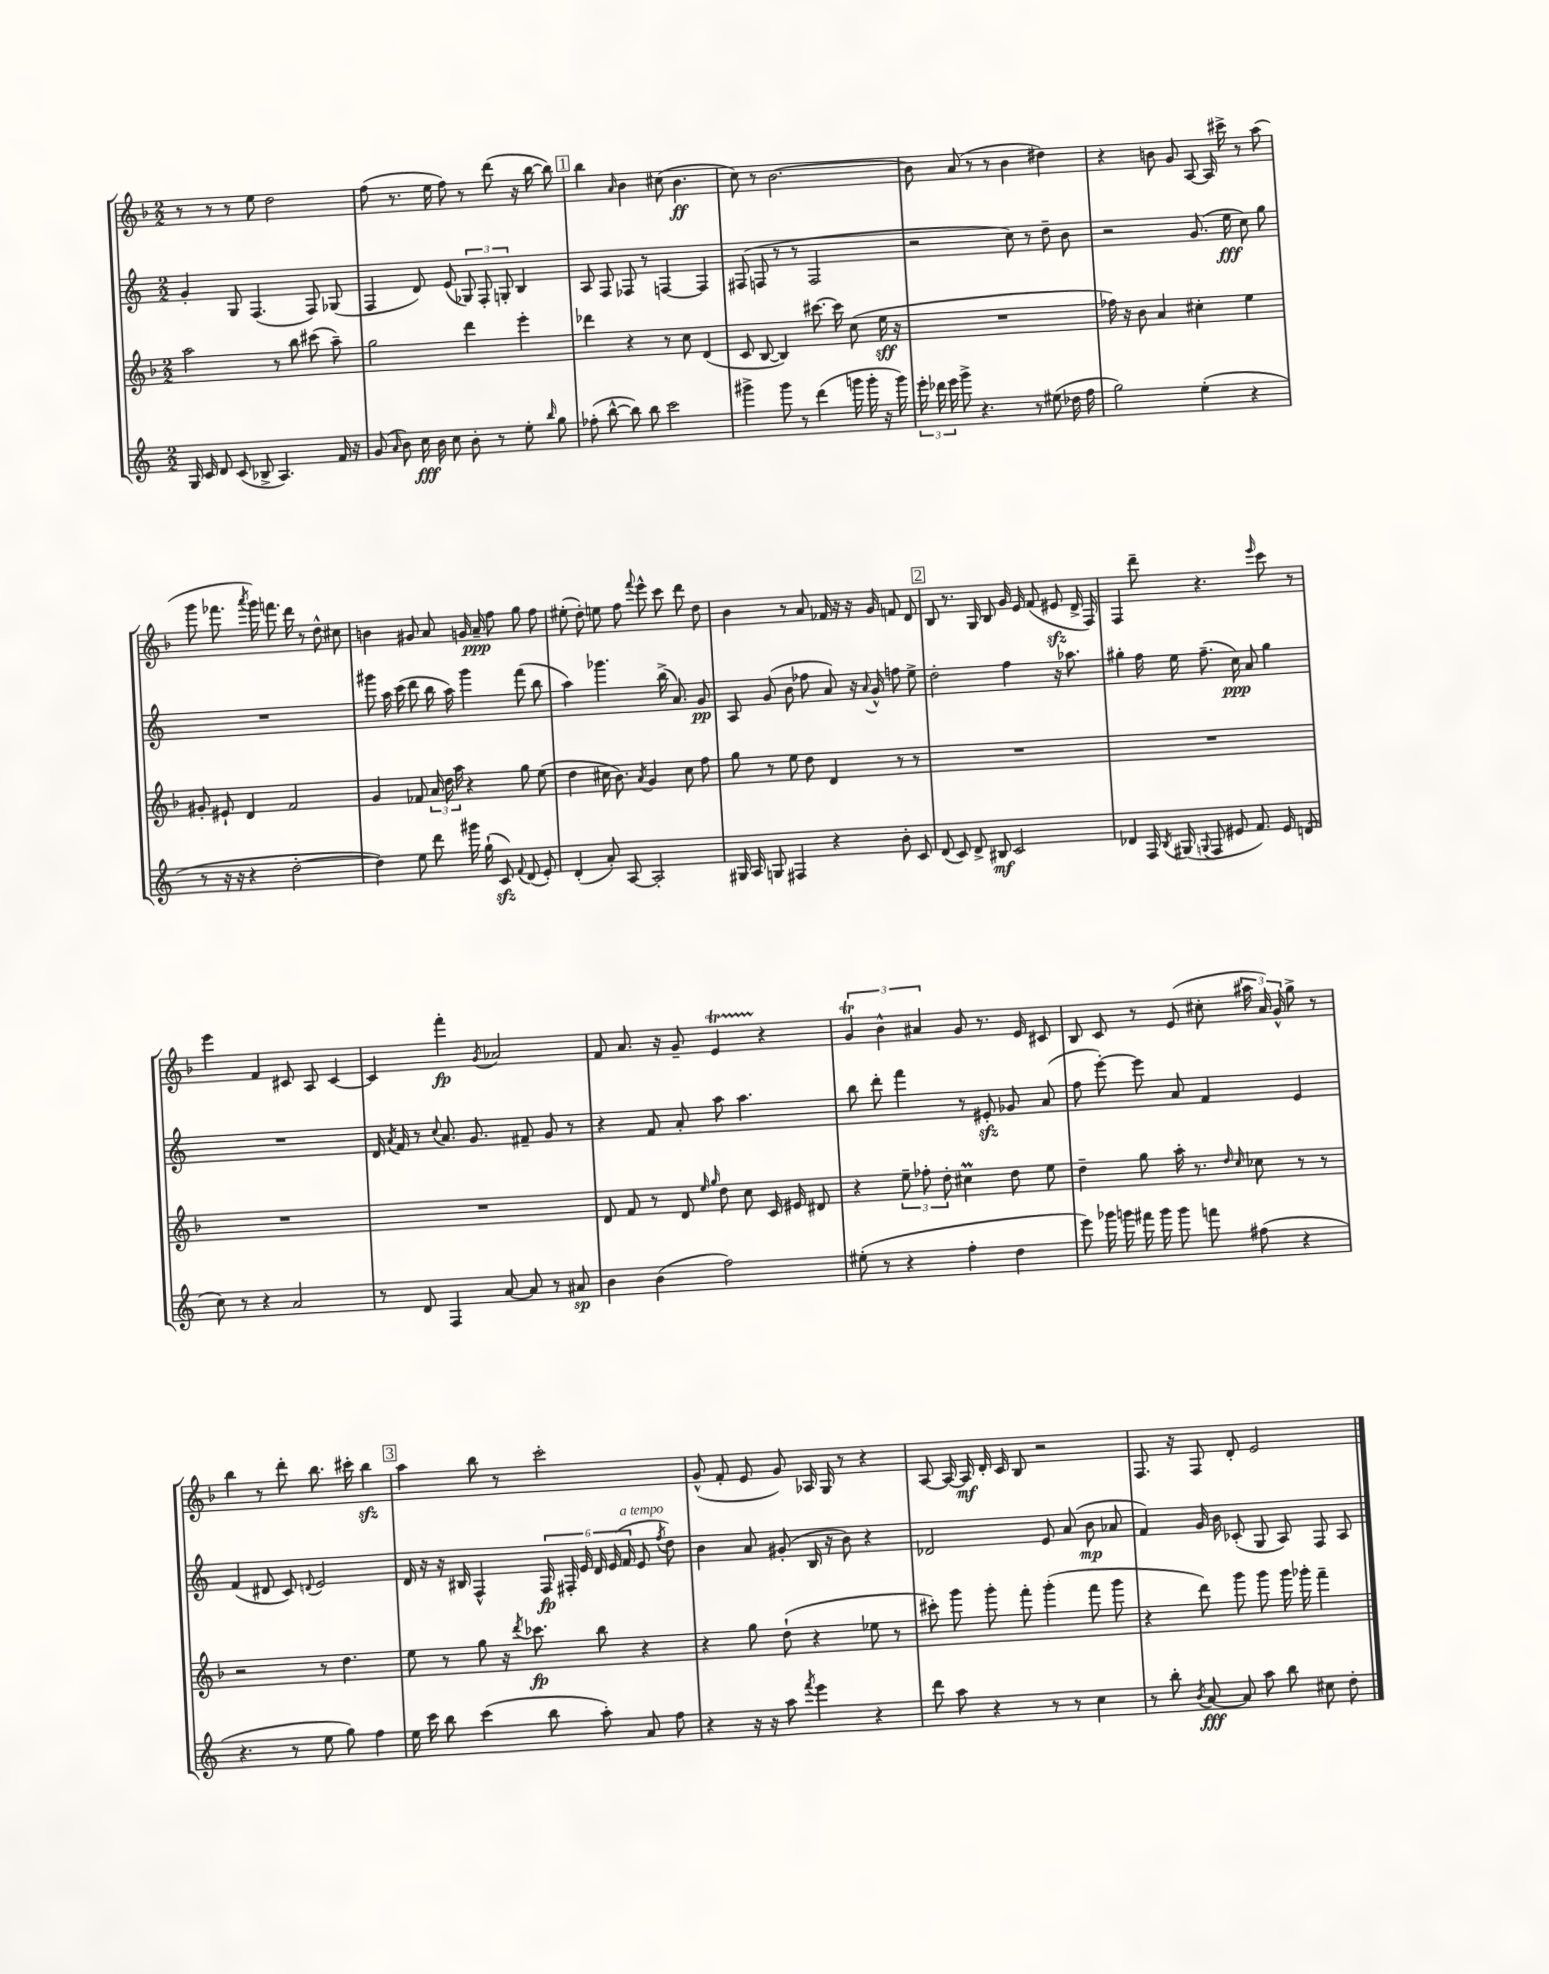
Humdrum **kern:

**kern	**kern	**kern	**kern
*staff4	*staff3	*staff2	*staff1
*clefG2	*clefG2	*clefG2	*clefG2
*k[]	*k[b-]	*k[]	*k[b-]
*M2/2	*M2/2	*M2/2	*M2/2
16G	2aa	4g'	8r
16c	.	.	.
8d	.	.	8r
(8c	.	8G	8r
8B-^	.	(4.F	8ee
4.A)	8r	.	2dd
.	8bb-	.	.
.	(8ccc#	8F)	.
16f	8aa~)	(8G-	.
16r	.	.	.
=	=	=	=
(8g	2gg	4F	(8ff
16qqa	.	.	.
8b)	.	.	8.r
16cc	.	8d)	.
16b	.	.	16ee
8cc	.	(8e	8ff)
8b'	4ddd	12G-)	8r
.	.	12F'	.
8r	.	.	(8ddd
.	.	12G'	.
8ee'	4eee'	4B	16r
.	.	.	[16bb-
16qqbb	.	.	.
8gg	.	.	8bb-])
=	=	=	=
(8ff-'	4ddd-	8A	4bb-
[8bb^^	.	8F	.
.	.	.	16qqa
8bb])	4r	8F-	4b-
8bb	.	8r	.
2ccc	8r	[4F	(8cc#
.	8cc	.	4.b-
.	(4d	4F]	.
=	=	=	=
4ggg#^	8c	(8F#	8cc)
.	[8B-	8F	8r
8ggg#	4B-])	8r	[2.b-
8r	.	8r	.
(4ddd	[8.ccc#	2F	.
.	16ccc#]	.	.
16ggg	(8cc	.	.
16ggg'	.	.	.
16r	16ee	.	.
16ggg)	16r	.	.
=	=	=	=
24eee'	1r	2r	8b-]
24ddd-	.	.	.
24eee	.	.	.
8ggg^	.	.	(8a
4.r	.	.	8r
.	.	.	8r
.	.	8cc)	4b-
8r	.	8r	.
(8ee#	.	8dd~	4dd#)
16dd-	.	8b	.
16ff	.	.	.
=	=	=	=
2gg)	16ff-)	2r	4r
.	16r	.	.
.	8b-	.	.
.	4a	.	8b
.	.	.	8g
(4ee'	4cc#'	(8.g	[8A
.	.	.	16A]
.	.	16ee	16ccc#^
4r	4ee	8cc)	8r
.	.	8gg	(8aa
=	=	=	=
8r	8g#'	1r	8ggg
16r	8e#`	.	8.fff-
16r	.	.	.
4r	4d	.	.
.	.	.	8qaaa
.	.	.	16ggg)
.	.	.	8.fff
[2dd'	2f	.	.
.	.	.	16ddd
.	.	.	8r
.	.	.	8dd^^
.	.	.	8cc#
=	=	=	=
4dd])	4g	8ggg#	4b
.	.	16aa	.
.	.	(16ccc	.
8ee	8f-	8ddd	8g#
8ddd	24a	16bb	8a
.	24dd	.	.
.	.	16aa)	.
.	24aa	.	.
16ggg#	4r	4ggg#	16g
(16gg`	.	.	16a~
8c)	.	.	8ff
8qqf	.	.	.
(8d	8gg	(8fff	8gg
8e')	(8ee	8bb	8ff
=	=	=	=
(4d'	4dd	4aa)	(8ee#'
.	.	.	8dd')
8a')	16cc#	4.ggg-	8ee
.	8.b-)	.	.
[8A	.	.	8ff
.	8qa	.	8qqfff
2A']	4g	.	8eee^^
.	.	(16bb^	8ccc
.	.	8.a)	.
.	8cc#	.	8ddd
.	8ff	8g	8dd
=	=	=	=
16G#	8gg	8A	4b-
16A	.	.	.
8G	8r	(8g	.
4F#	8ee	8b	8r
.	8dd	8ff-	8a
4r	4d	8a)	16f-
.	.	.	16r
.	.	16r	16r
.	.	8qqa	.
.	.	16g^^	16g
8b'	8r	8ff	8f
8c	8r	8ee^	8d
=	=	=	=
(8d	1r	2dd'	8B-
8c)	.	.	8.r
8d^	.	.	.
.	.	.	16G
8B#	.	.	8B-
2c	.	4ff	16g
.	.	.	16e
.	.	.	(8f
.	.	16r	8e#
.	.	8.aa-	.
.	.	.	16d^
.	.	.	16F)
=	=	=	=
4d-	1r	4gg#'	4F
16F	.	16ff	8ddd~
8qB	.	.	.
(16G#	.	16ee	.
8qqG	.	.	.
8F	.	(8.ff~	4.r
8e#	.	.	.
.	.	16cc)	.
8.f)	.	8a	.
.	.	.	16qqeee
.	.	4gg#	8ccc
16e#	.	.	.
(8d	.	.	8r
=	=	=	=
8cc)	1r	1r	4eee
8r	.	.	.
4r	.	.	4f
2a	.	.	8c#
.	.	.	8A
.	.	.	[4c#
=	=	=	=
8r	1r	16d	4c#]
.	.	8qa	.
.	.	16f	.
8d	.	8r	.
.	.	8qqcc	.
4F	.	8.a	4fff'
.	.	8.g	.
.	.	.	8qg
[8a	.	.	2a-
8a]	.	8f#~	.
8r	.	8g	.
8a#	.	8r	.
=	=	=	=
4b	8d	4r	8f
.	8f	.	8.a
(4b	8r	8f	.
.	.	.	16r
.	8d	8a'	8g~
.	16qqee	.	.
.	16qqgg	.	.
2ff)	8dd	8aa	4e
.	8cc	4.aa	.
.	16c	.	4r
.	16e#	.	.
.	8d#	.	.
=	=	=	=
(8ee#'	4r	8bb	6g
8r	.	8ddd'	.
.	.	.	6b-^^
4r	12ee~	4fff	.
.	12ff-'	.	6a#
.	12dd'	.	.
4ff'	4cc#	8r	8g
.	.	8e#'	8.r
4dd	8dd	8g-	.
.	.	.	16e
.	8ee	(8a	8c#
=	=	=	=
8eee)	4dd~	8ff	8B-
16ggg-	.	[8eee')	8c
16ggg	.	.	.
16fff#	8gg	8eee]	8r
16ggg	.	.	.
8ggg	16aa'	8a	(8e
.	8.r	.	.
8fff	.	4f	8cc#'
.	16qqdd	.	.
.	16qqcc	.	.
(8ff#	8cc-	.	24aa#
.	.	.	24a)
.	.	.	24g^^
4r	8r	4e	8gg^
.	8r	.	8r
=	=	=	=
4.r	2r	(4f	4bb-
.	.	8d#	8r
8r	.	8c)	8ddd'
.	.	8qqd	.
8ee	8r	2e	8.bb-
8gg)	4.dd	.	.
.	.	.	16ccc#'
4ff	.	.	4bb-
=	=	=	=
16ee	8ee	16d	4aa
16ccc	.	16r	.
8bb	8r	16r	.
.	.	16B#	.
(4ccc	8gg	4F^^	8bb-
.	16r	.	8r
.	8qddd	.	.
.	8.ccc-	.	.
8bb	.	24F	2ccc'
.	.	24F#'	.
.	.	24e	.
8aa')	8bb-	24d	.
.	.	(24e	.
.	.	24f	.
8a	4r	8e	.
.	.	8qff	.
8ff	.	8dd)	.
=	=	=	=
4r	4r	4b	(8g^^
.	.	.	8f'
16r	8gg	8a	8e
16r	.	.	.
8aa	(8dd`	(8g#'	8g)
8qfff	.	.	.
4eee	4r	16B	16A-
.	.	16r	16G
.	.	8b)	8r
4r	8ee-	4r	4r
.	8r	.	.
=	=	=	=
8ddd	8ccc#')	2d-	[8A
8aa	8ggg	.	16A_
.	.	.	16A]
4r	8ggg'	.	16d'
.	.	.	16c
.	8fff'	.	8B-
8r	(4ggg'	8e	2r
8r	.	(8a	.
4cc	8fff	8b	.
.	8ggg	8a-	.
=	=	=	=
8r	4r	4f)	8.F
8bb'	.	.	.
.	.	.	16r
8qb	.	.	.
[8a	8ddd)	16g	8F
.	.	16b	.
8a]	8ggg	(8c-'	8d'
8aa	8ggg	8G	2e
8bb	16ggg	8A)	.
.	16ggg-'	.	.
8cc#	4fff~	8F	.
8dd'	.	8A	.
==	==	==	==
*-	*-	*-	*-
